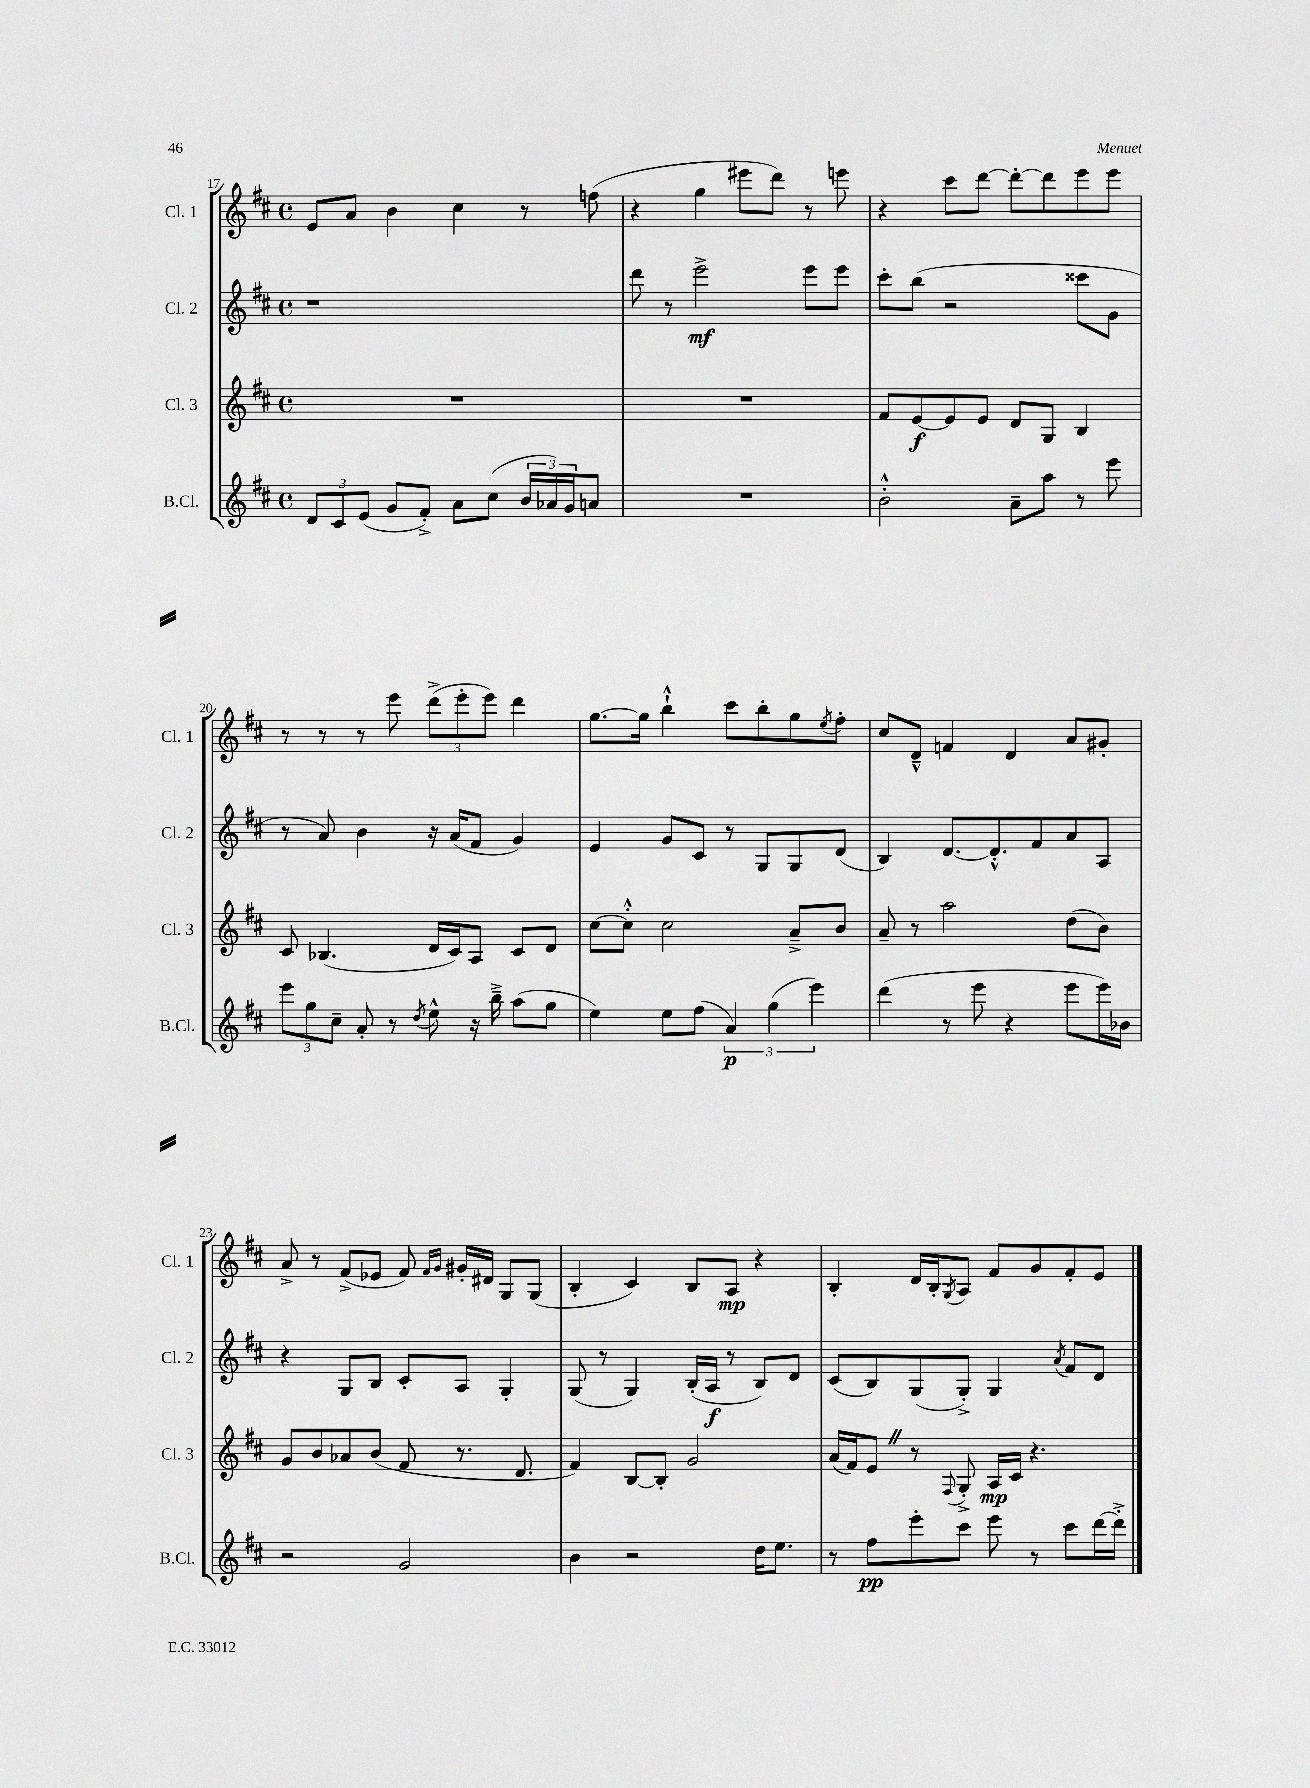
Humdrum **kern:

**kern	**dynam	**kern	**dynam	**kern	**dynam	**kern	**dynam
*part4	*part4	*part3	*part3	*part2	*part2	*part1	*part1
*staff4	*staff4	*staff3	*staff3	*staff2	*staff2	*staff1	*staff1
*I"B.Cl.	*	*I"Cl. 3	*	*I"Cl. 2	*	*I"Cl. 1	*
*I'B.Cl.	*	*I'Cl. 3	*	*I'Cl. 2	*	*I'Cl. 1	*
*clefG2	*	*clefG2	*	*clefG2	*	*clefG2	*
*k[f#c#]	*	*k[f#c#]	*	*k[f#c#]	*	*k[f#c#]	*
*M4/4	*	*M4/4	*	*M4/4	*	*M4/4	*
*met(c)	*	*met(c)	*	*met(c)	*	*met(c)	*
=17	=17	=17	=17	=17	=17	=17	=17
12d/L	.	1r	.	1r	.	8e/L	.
12c#/	.	.	.	.	.	.	.
.	.	.	.	.	.	8a/J	.
(12e/J	.	.	.	.	.	.	.
8g/L	.	.	.	.	.	4b\	.
8f#'^/J)	.	.	.	.	.	.	.
8a\L	.	.	.	.	.	4cc#\	.
(8cc#\J	.	.	.	.	.	.	.
24b/LL	.	.	.	.	.	8r	.
24a-X/)	.	.	.	.	.	.	.
24g/J	.	.	.	.	.	.	.
8an/J	.	.	.	.	.	(8ffn\	.
=18	=18	=18	=18	=18	=18	=18	=18
1r	.	1r	.	8ddd\	.	4r	.
.	.	.	.	8r	.	.	.
.	.	.	.	2eee^\	mf	4gg\	.
.	.	.	.	.	.	8eee#X\L	.
.	.	.	.	.	.	8ddd\J)	.
.	.	.	.	8eee\L	.	8r	.
.	.	.	.	8eee\J	.	8eeen\	.
=19	=19	=19	=19	=19	=19	=19	=19
2b'^^\	.	8f#/L	.	8ccc#'\L	.	4r	.
.	.	[8e/	f	(8bb\J	.	.	.
.	.	8e/]	.	2r	.	8ccc#\L	.
.	.	8e/J	.	.	.	[8ddd\J	.
8a~\L	.	8d/L	.	.	.	8ddd'\L_	.
8aa\J	.	8G/J	.	.	.	8ddd\]	.
8r	.	4B/	.	8ccc##X\L	.	8eee\	.
8eee\	.	.	.	8g\J	.	8eee\J	.
!!LO:LB:g=z
=20	=20	=20	=20	=20	=20	=20	=20
12eee\L	.	8c#/	.	8r	.	8r	.
12gg\	.	.	.	.	.	.	.
.	.	(4.B-X/	.	8a/)	.	8r	.
12cc#~\J	.	.	.	.	.	.	.
8a'/	.	.	.	4b\	.	8r	.
8r	.	.	.	.	.	8eee\	.
8qdd/	.	.	.	.	.	.	.
8ee^^\	.	16d/LL	.	16r	.	(12ddd^\L	.
.	.	16c#/J)	.	(16a/KL	.	.	.
.	.	.	.	.	.	12eee'\	.
16r	.	8A/J	.	8f#/J	.	.	.
.	.	.	.	.	.	12eee\J)	.
16bb~^\	.	.	.	.	.	.	.
(8aa\L	.	8c#/L	.	4g/)	.	4ddd\	.
8gg\J	.	8d/J	.	.	.	.	.
=21	=21	=21	=21	=21	=21	=21	=21
4ee\)	.	[8cc#\L	.	4e/	.	[8.gg\L	.
.	.	8cc#'^^\J]	.	.	.	.	.
.	.	.	.	.	.	16gg\Jk]	.
8ee\L	.	2cc#\	.	8g/L	.	4bb`^^\	.
(8ff#\J	.	.	.	8c#/J	.	.	.
6a/)	p	.	.	8r	.	8ccc#\L	.
.	.	.	.	8G/L	.	8bb'\	.
(6gg\	.	.	.	.	.	.	.
.	.	8a~^/L	.	8G/	.	8gg\	.
6eee\)	.	.	.	.	.	.	.
.	.	.	.	.	.	8qee/	.
.	.	8b/J	.	(8d/J	.	8ff#'\J	.
=22	=22	=22	=22	=22	=22	=22	=22
(4ddd\	.	8a~/	.	4B/)	.	8cc#/L	.
.	.	8r	.	.	.	8d~^^/J	.
8r	.	2aa\	.	[8.d/L	.	4fn/	.
8eee\	.	.	.	.	.	.	.
.	.	.	.	8.d'^^/]	.	.	.
4r	.	.	.	.	.	4d/	.
.	.	.	.	8f#/	.	.	.
8eee\L	.	(8dd\L	.	8a/	.	8a/L	.
16eee\L)	.	8b\J)	.	8A/J	.	8g#X'/J	.
16b-X\JJ	.	.	.	.	.	.	.
!!LO:LB:g=z
=23	=23	=23	=23	=23	=23	=23	=23
2r	.	8g/L	.	4r	.	8a^/	.
.	.	8b/	.	.	.	8r	.
.	.	8a-X/	.	8G/L	.	(8f#^/L	.
.	.	(8b/J	.	8B/J	.	8e-X/J	.
2g/	.	8f#/	.	8c#'/L	.	8f#/)	.
.	.	.	.	.	.	16qqf#/LL	.
.	.	.	.	.	.	16qqg/JJ	.
.	.	8.r	.	8A/J	.	16g#X'/LL	.
.	.	.	.	.	.	16d#X/JJ	.
.	.	.	.	4G'/	.	8G/L	.
.	.	8.d/	.	.	.	.	.
.	.	.	.	.	.	(8G/J	.
=24	=24	=24	=24	=24	=24	=24	=24
4b\	.	4f#/)	.	(8G/	.	4B'/	.
.	.	.	.	8r	.	.	.
2r	.	[8B/L	.	4G/)	.	4c#/)	.
.	.	8B'/J]	.	.	.	.	.
.	.	2g/	.	(16B'/LL	.	8B/L	.
.	.	.	.	16A/JJ	f	.	.
.	.	.	.	8r	.	8A/J	mp
16dd\KL	.	.	.	8B/L)	.	4r	.
8.ee\J	.	.	.	.	.	.	.
.	.	.	.	8d/J	.	.	.
=25	=25	=25	=25	=25	=25	=25	=25
8r	.	(16a/LL	.	(8c#/L	.	4B'/	.
.	.	16f#/J)	.	.	.	.	.
8ff#\L	pp	8eZ/J	.	8B/)	.	.	.
8eee'\	.	8r	.	(8G/	.	16d/LL	.
.	.	.	.	.	.	16B'/J	.
.	.	8qqF#/	.	.	.	8qG/	.
8ccc#\J	.	8G'^/	.	8G'^/J)	.	8A/J	.
8eee\	.	16A/LL	mp	4G/	.	8f#/L	.
.	.	16c#/JJ	.	.	.	.	.
8r	.	4.r	.	.	.	8g/	.
.	.	.	.	8qa/	.	.	.
8ccc#\L	.	.	.	8f#/L	.	8f#'/	.
[16ddd\L	.	.	.	8d/J	.	8e/J	.
16ddd'^\JJ]	.	.	.	.	.	.	.
==	==	==	==	==	==	==	==
*-	*-	*-	*-	*-	*-	*-	*-
